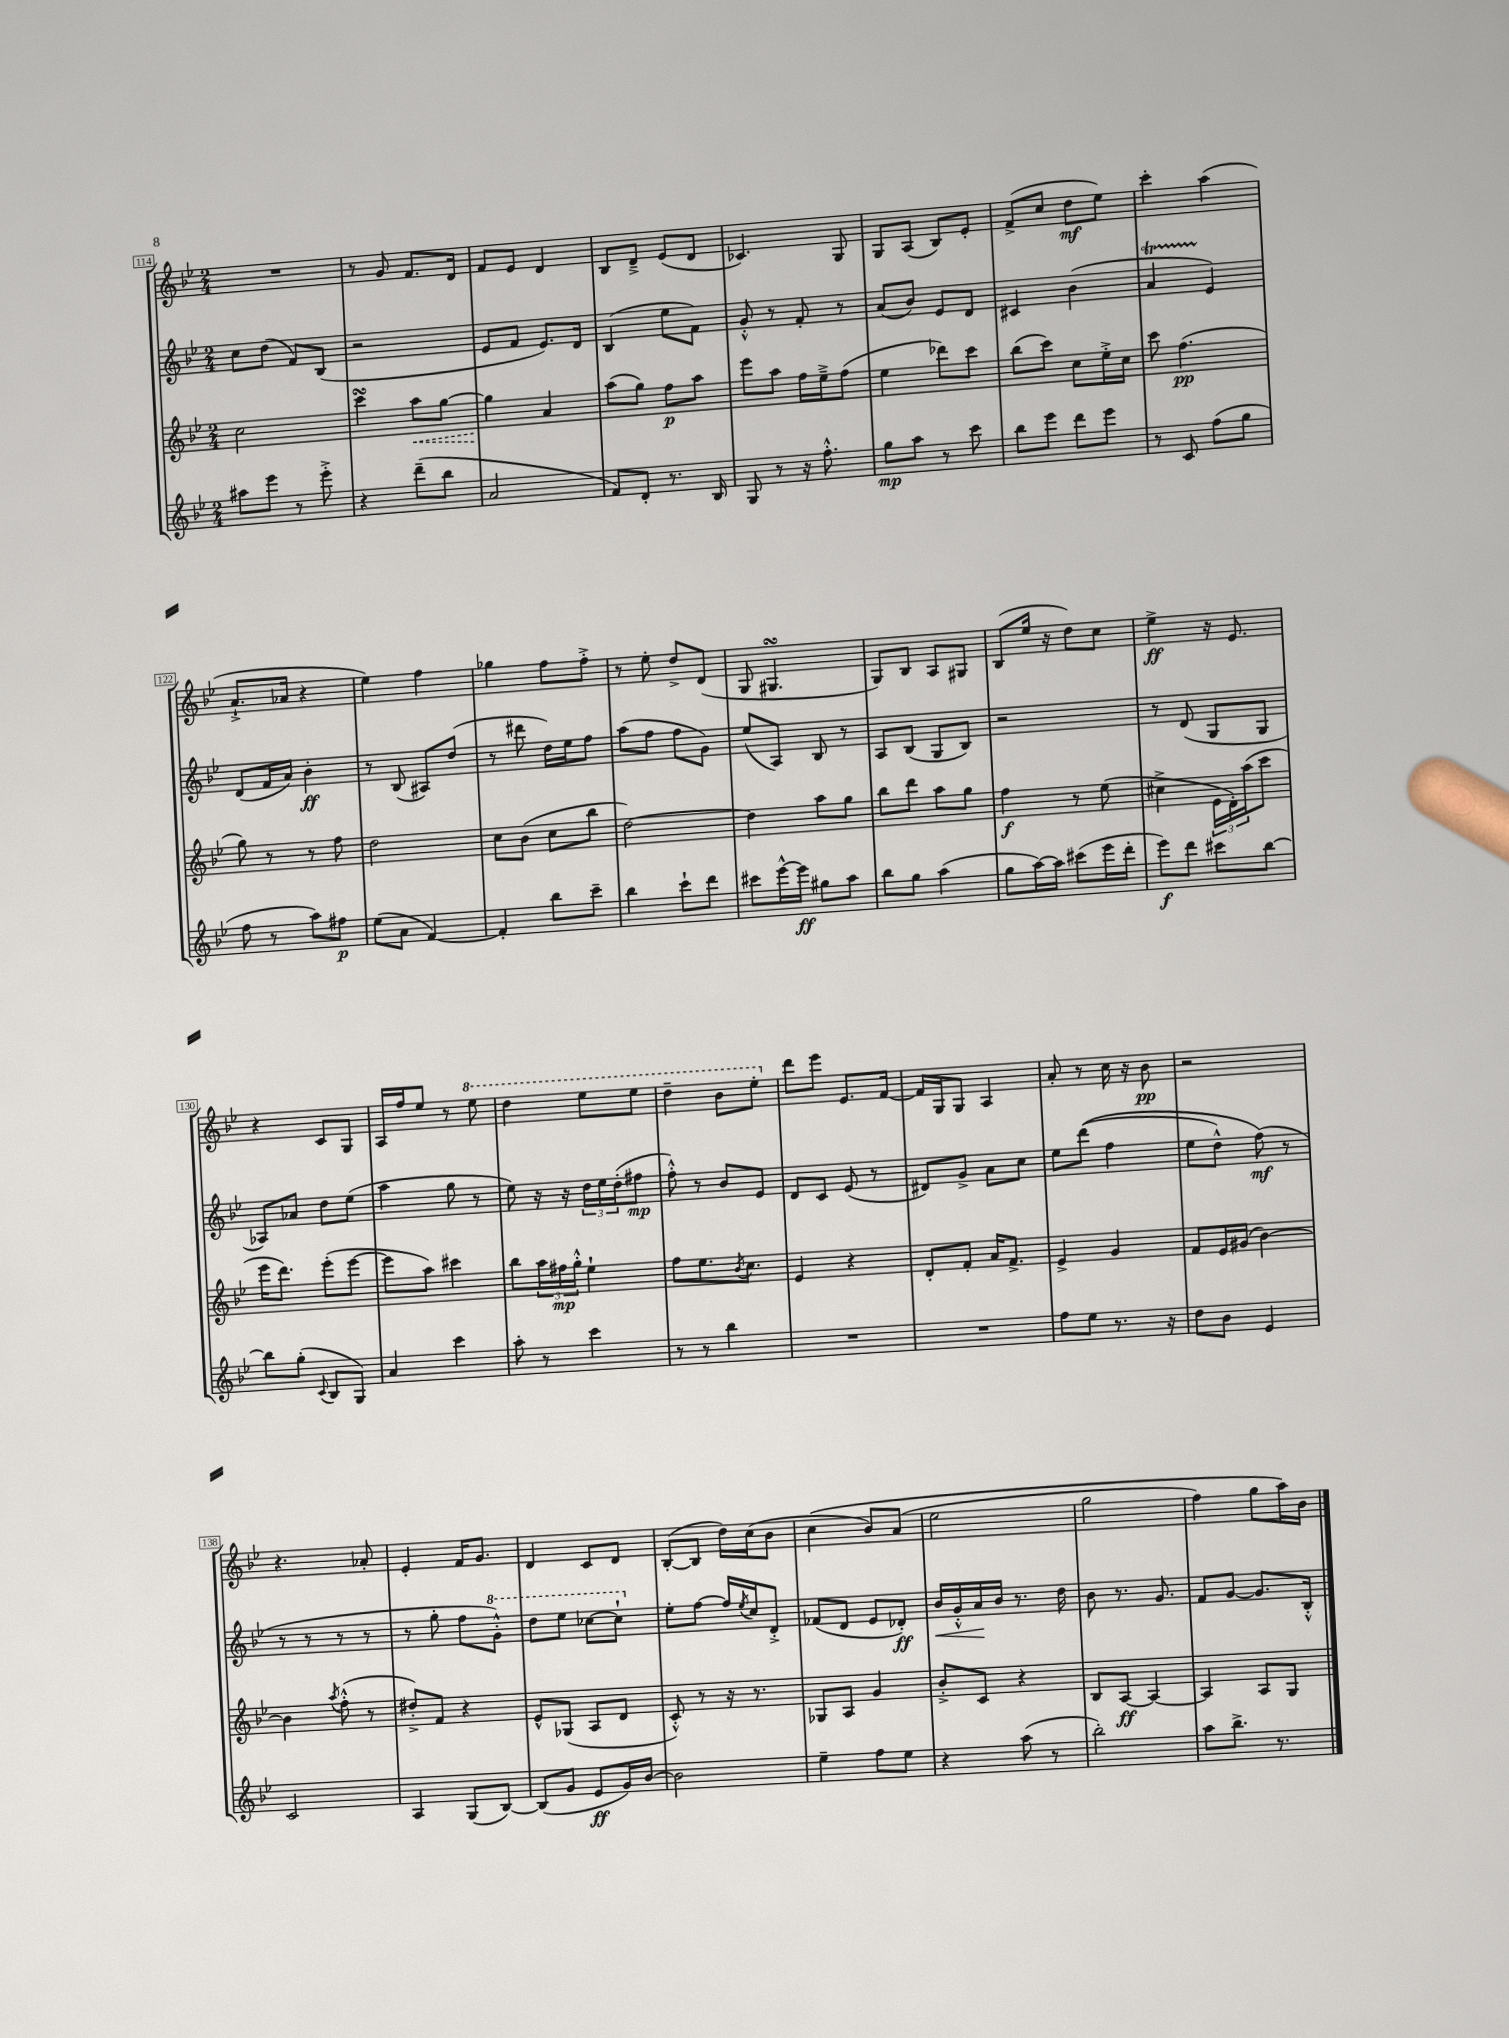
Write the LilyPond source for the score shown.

<<
\new StaffGroup <<
\new Staff = "s0" {
    \clef treble \key bes \major \numericTimeSignature \time 2/4
    R2 |
    r8 g'8 f'8. d'16 |
    f'8 ees'8 d'4 |
    bes8 d'8---> ees'8( d'8 |
    ces'4.) g8 |
    g8 a8( bes8) ees'8-. |
    f'8->( c''8 d''8\mf ees''8) |
    c'''4-. a''4( |
    a'8.-!-> aes'16 r4 |
    ees''4) f''4 |
    ges''4 f''8 f''8-.-> |
    r8 ees''8-. d''8-> d'8( |
    g8 gis4.\turn |
    g8) bes8 a8 gis8 |
    bes8( ees''16 r16 d''8) c''8 |
    ees''4->\ff r16 ees'8. |
    r4 c'8 g8 |
    a16 f''16 ees''8 r8 \ottava #1 ees'''8 |
    d'''4 ees'''8 ees'''8 |
    d'''4-- bes''8 ees'''8-. \ottava #0 |
    d'''8 ees'''8 ees'8. f'16~ |
    f'16 g16 g8 a4 |
    a'8-. r8 c''16 r16 bes'8\pp |
    r2 |
    r4. aes'8-. |
    ees'4-. f'16 g'8. |
    d'4 c'8 d'8 |
    bes8~-.( bes8 d''16) c''16( bes'8 |
    c''4\( bes'8) a'8( |
    ees''2 |
    g''2 |
    f''4) g''8 a''16\) bes'16 \bar "|." |
}
\new Staff = "s1" {
    \clef treble \key bes \major \numericTimeSignature \time 2/4
    c''8 d''8( f'8) bes8( |
    r2 |
    ees'8 f'8 ees'8.) d'16 |
    bes4( ees''8 f'8) |
    g'8-.-^ r8 f'8-. r8 |
    a'8( bes'8) ees'8 d'8 |
    cis'4 bes'4( |
    a'4\startTrillSpan ees'4\stopTrillSpan) |
    d'8( f'16 a'16) bes'4-.\ff |
    r8 bes8( ais8) d''8( |
    r8 dis'''8 d''16) ees''16 f''8 |
    a''8( f''8 f''8 g'8) |
    ees''8( a8) bes8 r8 |
    a8 bes8( g8 bes8) |
    r2 |
    r8 d'8( g8 g8 |
    aes8) aes'8 d''8 ees''8( |
    a''4 g''8 r8 |
    ees''8) r16 r16 \tuplet 3/2 { d''16 ees''16 d''16-.( } fis''8\mp |
    f''8-.-^) r8 bes'8 ees'8 |
    d'8 c'8 ees'8( r8 |
    dis'8) g'8-> a'8 c''8 |
    ees''8 d'''8(\( f''4 |
    ees''8 d''8-^) f''8\mf(\) r8 |
    r8 r8 r8 r8 |
    r8 g''8-. f''8 \ottava #1 g''8-.-^) |
    d'''8 ees'''8 ces'''8~ ces'''8-! \ottava #0 |
    ees''8-. f''8~ f''16 \acciaccatura { ees''8 } c''16 d'8-.-> |
    fes'8( d'8 ees'8 des'8-.\ff) |
    bes'16\< g'16-.-^ a'16\! bes'16 r8. d''16 |
    bes'8 r8. g'8. |
    f'8 g'8~ g'8. bes16-.-^ \bar "|." |
}
\new Staff = "s2" {
    \clef treble \key bes \major \numericTimeSignature \time 2/4
    c''2 |
    c'''4\turn \once \override Hairpin.style = #'dashed-line a''8\< g''8~ |
    g''4\! a'4 |
    a''8( g''8) f''8\p a''8 |
    ees'''8 a''8 f''16 ees''16---> f''8( |
    ees''4 des'''8) c'''8 |
    bes''8( c'''8) c''8 ees''16-.-> c''16 |
    c'''8 f''4.\pp( |
    g''8) r8 r8 f''8 |
    d''2 |
    c''8 bes'8( c''8 bes''8 |
    d''2~) |
    d''4 a''8 g''8 |
    bes''8 d'''8 a''8 g''8 |
    f''4\f r8 ees''8( |
    cis''4-> \tuplet 3/2 { ees'16 d'16-.) a''16( } c'''8 |
    ees'''16 d'''8.) ees'''8-.( ees'''8~ |
    ees'''8 a''8) cis'''4 |
    bes''8 \tuplet 3/2 { a''16 fis''16\mp g''16-.-^ } ees''4-! |
    f''8 ees''8. \acciaccatura { bes'8 } c''8. |
    ees'4 r4 |
    d'8-. f'8-. a'16 f'8.-> |
    ees'4-> g'4 |
    f'8 ees'16 gis'16( bes'4~) |
    bes'4 \acciaccatura { a''8 } f''8-.-^( r8 |
    dis''8-.->) f'8 r4 |
    ees'8-^ ges8( a8 d'8 |
    c'8-.-^) r8 r16 r8. |
    ges8 a8 g'4 |
    bes'8-.-> c'8 r4 |
    bes8 a8~\ff a4~ |
    a4 a8 g8 \bar "|." |
}
\new Staff = "s3" {
    \clef treble \key bes \major \numericTimeSignature \time 2/4
    ais''8 ees'''8 r8 ees'''8-.-> |
    r4 d'''8--( bes''8 |
    a'2 |
    f'8) d'8-. r8. bes16 |
    g8 r8 r16 f''8.-.-^ |
    g''8\mp a''8 r8 c'''8 |
    bes''8 ees'''8 d'''8 ees'''8 |
    r8 c'8 f''8( g''8 |
    f''8 r8 a''8) fis''8\p |
    ees''8( a'8 f'4~) |
    f'4-. bes''8 c'''8-- |
    bes''4 c'''8-! d'''8 |
    cis'''8 ees'''16~-^ ees'''16\ff gis''8 a''8 |
    bes''8 g''8 a''4( |
    g''8 a''16~) a''16 cis'''8( ees'''16 d'''16-. |
    ees'''8\f) d'''8 cis'''8 bes''8~ |
    bes''8 g''8-.( \appoggiatura { c'8 } bes8 g8) |
    a'4 c'''4 |
    a''8-. r8 c'''4 |
    r8 r8 bes''4 |
    R2 |
    R2 |
    f''8 ees''8 r8. r16 |
    d''8 bes'8 ees'4 |
    c'2 |
    a4 g8( bes8~) |
    bes8( g'8 ees'8\ff g'16) bes'16~ |
    bes'2 |
    ees''4-- f''8 ees''8 |
    r4 a''8( r8 |
    bes''2-.) |
    a''8 bes''8.-> r8. \bar "|." |
}
>>
>>
\layout { \context { \Score currentBarNumber = #114 \override BarNumber.stencil = #(make-stencil-boxer 0.1 0.3 ly:text-interface::print) } }
